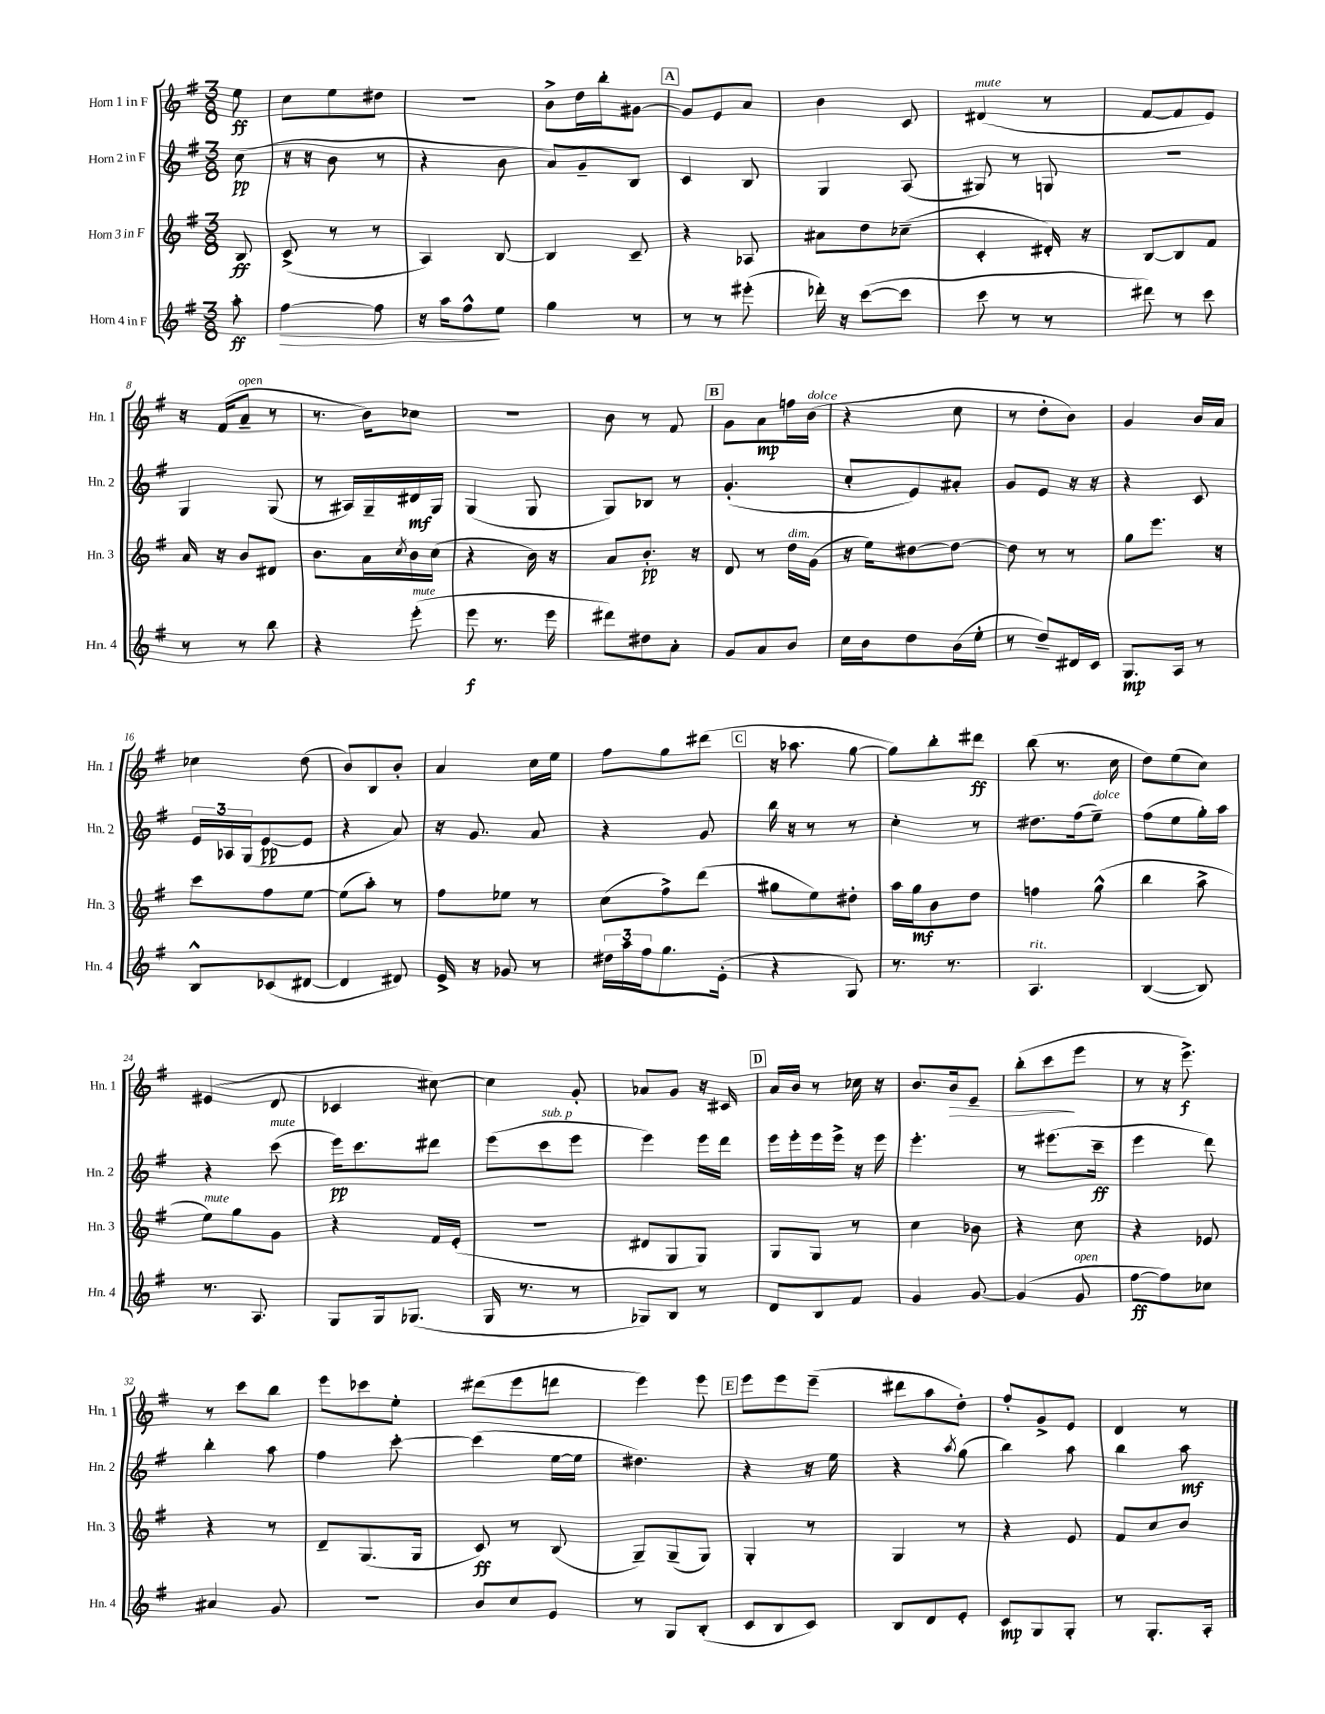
<<
\new StaffGroup <<
\new Staff = "s0" \with { instrumentName = "Horn 1 in F" shortInstrumentName = "Hn. 1" } {
    \clef treble \key g \major \numericTimeSignature \time 3/8 \partial 8
    e''8\ff |
    c''8 e''8 dis''8 |
    r4. |
    b'8-> d''16 b''16-. gis'8~ |
    \mark \markup { \box "A" } gis'8 e'8 a'8 |
    b'4 c'8 |
    dis'4^\markup { \italic "mute" }( r8 |
    fis'8~ fis'8 e'8) |
    r16 fis'16( a'8--^\markup { \italic "open" } r8 |
    r8. b'16) ces''8 |
    R4. |
    b'8 r8 fis'8 |
    \mark \markup { \box "B" } g'8 a'8\mp f''16 b'16^\markup { \italic "dolce" }( |
    r4 c''8 |
    r8 d''8-. b'8) |
    g'4 b'16 a'16 |
    ces''4 d''8( |
    b'8) b8 b'8-. |
    a'4 c''16 e''16 |
    fis''8 g''8 dis'''8( |
    \mark \markup { \box "C" } r16 aes''8. g''8~ |
    g''8) b''8-. dis'''8\ff |
    b''8( r8. c''16 |
    d''8) e''8( c''8) |
    eis'4( d'8 |
    ces'4 cis''8~) |
    cis''4 g'8-. |
    aes'8 g'8 r16 cis'16 |
    \mark \markup { \box "D" } a'16 b'16 r8 ces''16 r16 |
    b'8. b'16\> e'8-- |
    b''8-.( c'''8\! e'''8 |
    r8 r16 e'''8.->\f) |
    r8 c'''8 b''8 |
    e'''8 ces'''8 e''8-. |
    dis'''8( e'''8 d'''8 |
    e'''4) e'''8 |
    \mark \markup { \box "E" } e'''8 e'''8 e'''8--( |
    dis'''8 a''8 d''8-.) |
    fis''8-. g'8-> e'8 |
    d'4 r8 \bar "|." |
}
\new Staff = "s1" \with { instrumentName = "Horn 2 in F" shortInstrumentName = "Hn. 2" } {
    \clef treble \key g \major \numericTimeSignature \time 3/8 \partial 8
    c''8\pp( |
    r16 r16 b'8 r8 |
    r4 b'8 |
    a'8) g'8-- b8 |
    \mark \markup { \box "A" } c'4 b8 |
    g4 a8( |
    gis8) r8 g8 |
    R4. |
    g4 g8( |
    r8 ais16) g16-- dis'16\mf g16 |
    g4( g8 |
    g8) bes8 r8 |
    \mark \markup { \box "B" } g'4.-.( |
    c''8-. e'8) ais'8-. |
    g'8 e'8 r16 r16 |
    r4 c'8 |
    \tuplet 3/2 { e'16 aes16 g16( } e'8~\pp e'8 |
    r4 a'8) |
    r16 g'8. a'8 |
    r4 g'8 |
    \mark \markup { \box "C" } b''16 r16 r8 r8 |
    c''4-. r8 |
    dis''8. fis''16( e''8--^\markup { \italic "dolce" }) |
    fis''8( e''8 g''16-.) a''16 |
    r4 c'''8^\markup { \italic "mute" }( |
    e'''16\pp) c'''8. dis'''8 |
    e'''8( c'''8^\markup { \italic "sub. p" } e'''8 |
    e'''4) e'''16 d'''16 |
    \mark \markup { \box "D" } e'''16 e'''16-. e'''16 e'''16-> r16 e'''16 |
    e'''4.-. |
    r8 eis'''8.( c'''16--\ff |
    e'''4 d'''8) |
    b''4-. a''8 |
    fis''4 c'''8~-. |
    c'''4( e''16~ e''16 |
    dis''4.) |
    \mark \markup { \box "E" } r4 r16 e''16 |
    r4 \acciaccatura { a''8 } g''8( |
    b''4) a''8 |
    b''4 a''8\mf \bar "|." |
}
\new Staff = "s2" \with { instrumentName = "Horn 3 in F" shortInstrumentName = "Hn. 3" } {
    \clef treble \key g \major \numericTimeSignature \time 3/8 \partial 8
    b8\ff |
    c'8->( r8 r8 |
    a4) b8~ |
    b4 c'8-- |
    \mark \markup { \box "A" } r4 aes8 |
    ais'8 d''8 ces''8--( |
    c'4-. dis'16-.) r16 |
    b8~ b8 fis'8 |
    a'16 r16 b'8 dis'8 |
    b'8. a'16 \acciaccatura { c''8 } b'16 c''16( |
    r4 b'16) r16 |
    a'8 b'8.-.\pp r16 |
    \mark \markup { \box "B" } d'8 r8 d''16^\markup { \italic "dim." } g'16( |
    r16 e''16) dis''8~ dis''8~ |
    dis''8 r8 r8 |
    g''8 e'''8. r16 |
    c'''8 fis''8 e''8~ |
    e''8( a''8-.) r8 |
    fis''8 ees''8 r8 |
    c''8( fis''8->) d'''8( |
    \mark \markup { \box "C" } gis''8 e''8) dis''8-. |
    a''16 g''16\mf b'8 d''8 |
    f''4 g''8-^( |
    b''4 a''8-> |
    e''8^\markup { \italic "mute" }) g''8 g'8 |
    r4 fis'16 e'16-.( |
    R4. |
    dis'8 g8 g8) |
    \mark \markup { \box "D" } g8 g8 r8 |
    c''4 bes'8 |
    r4 c''8 |
    r4 ees'8 |
    r4 r8 |
    d'8-- g8.( g16 |
    c'8\ff) r8 b8( |
    g8--) g8--( g8) |
    \mark \markup { \box "E" } g4-. r8 |
    g4 r8 |
    r4 e'8 |
    fis'8 c''8 b'8 \bar "|." |
}
\new Staff = "s3" \with { instrumentName = "Horn 4 in F" shortInstrumentName = "Hn. 4" } {
    \clef treble \key g \major \numericTimeSignature \time 3/8 \partial 8
    a''8-.\ff |
    fis''4~\> fis''8 |
    r16 a''16 fis''8-^\! e''8 |
    g''4 r8 |
    \mark \markup { \box "A" } r8 r8 eis'''8-.( |
    des'''16-.) r16 c'''8~( c'''8 |
    c'''8 r8 r8 |
    dis'''8) r8 c'''8 |
    r8 r8 b''8 |
    r4 e'''8-.^\markup { \italic "mute" }( |
    e'''8\f r8. e'''16 |
    dis'''8) dis''8 a'8-. |
    \mark \markup { \box "B" } g'8 a'8 b'8 |
    c''16 b'16 d''8 b'16( e''16-. |
    r8 d''8--) dis'16 c'16 |
    g8.\mp a16 r8 |
    b8-^ ces'8( dis'8~ |
    dis'4 dis'8) |
    e'16-> r16 ges'8 r8 |
    \tuplet 3/2 { dis''16 a''16 fis''16 } g''8. e'16-.( |
    \mark \markup { \box "C" } r4 g8) |
    r8. r8. |
    a4.^\markup { \italic "rit." } |
    b4~( b8) |
    r8. a8. |
    g8 g16 ges8.( |
    g16 r8. r8 |
    ges8) b8 r8 |
    \mark \markup { \box "D" } d'8 b8 fis'8 |
    g'4 g'8~ |
    g'4( g'8^\markup { \italic "open" } |
    fis''8~\ff fis''8) ces''8 |
    ais'4 g'8 |
    R4. |
    b'8 c''8 e'8 |
    r8 g8 b8-.( |
    \mark \markup { \box "E" } c'8 b8 c'8) |
    b8 d'8 e'8-. |
    c'8\mp g8 g8-. |
    r8 g8.-. a16-. \bar "|." |
}
>>
>>
